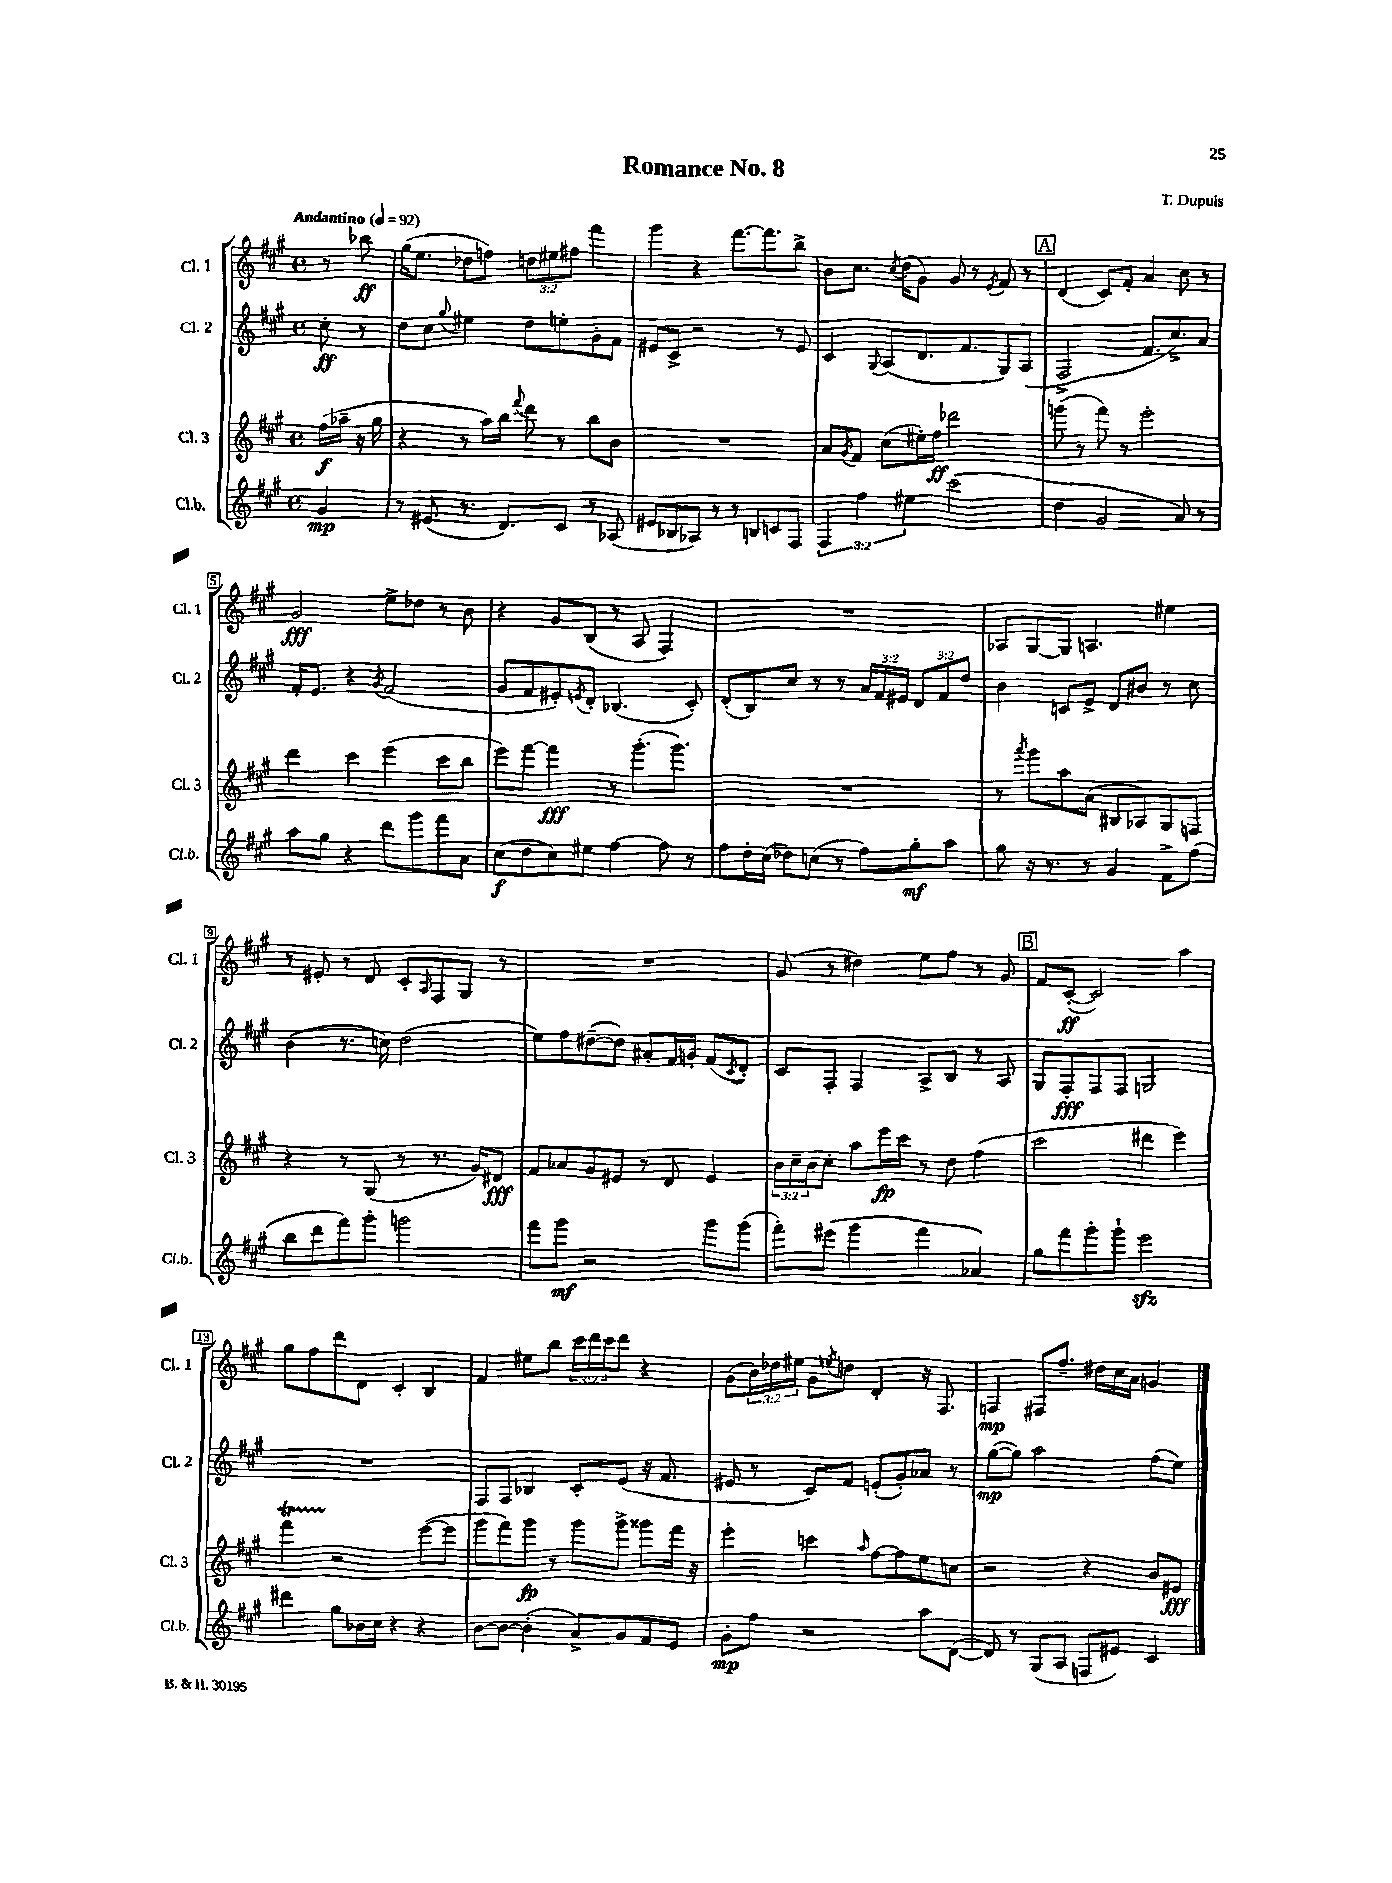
\header { title = "Romance No. 8" composer = "T. Dupuis" }
<<
\new StaffGroup <<
\new Staff = "s0" \with { instrumentName = "Cl. 1" shortInstrumentName = "Cl. 1" } {
    \clef treble \key a \major \defaultTimeSignature \time 4/4 \override Staff.TupletNumber.text = #tuplet-number::calc-fraction-text \partial 4 \tempo "Andantino" 4 = 92
    r8 bes''8\ff |
    gis''16( e''8. des''8 f''8) \tuplet 3/2 { d''8 eis''8 fis''8 } fis'''4 |
    gis'''4 r4 fis'''8.~ fis'''8. b''8-> |
    b'8 cis''8. \acciaccatura { cis''8 } d''16( gis'8) gis'8 r8 \acciaccatura { e'8 } fis'8 r8 |
    \mark \markup { \box "A" } d'4( cis'8) fis'8-. a'4 cis''8 r8 |
    gis'2\fff e''8-> des''8 r8 b'8 |
    r4 gis'8 b8( r8 a8 fis4) |
    R1 |
    aes8 gis8~ gis8 a4. eis''4 |
    r8 eis'8-. r8 d'8 cis'8-. \grace { a16 } fis8 gis8 r8 |
    R1 |
    gis'8( r8 dis''4) e''8 fis''8 r8 gis'8 |
    \mark \markup { \box "B" } fis'8 cis'8~-.\ff( cis'2) a''4 |
    gis''8 fis''8 d'''8 d'8 cis'4-. b4 |
    fis'4 eis''8 b''8 \tuplet 3/2 { cis'''16 d'''16 cis'''16 } d'''8 r4 |
    gis'8( \tuplet 3/2 { b'16) des''16 eis''16 } gis'8 \acciaccatura { e''8 } d''8 d'4-. r16 fis8. |
    f4\mp fis8 fis''8.-- dis''16 cis''16 a'16 g'4 \bar "|." |
}
\new Staff = "s1" \with { instrumentName = "Cl. 2" shortInstrumentName = "Cl. 2" } {
    \clef treble \key a \major \defaultTimeSignature \time 4/4 \override Staff.TupletNumber.text = #tuplet-number::calc-fraction-text \partial 4
    cis''8-.\ff r8 |
    d''8 cis''8 \appoggiatura { gis''8 } eis''4 d''8 e''8-. gis'8-. fis'8 |
    eis'8 cis'8-> r2 r8 eis'8 |
    cis'4 \appoggiatura { gis8 } a8( d'8. fis'8. gis8) a8( |
    \mark \markup { \box "A" } fis2-> fis'8. cis''8.->) a'8 |
    fis'16-. e'8. r4 \acciaccatura { gis'8 } fis'2( |
    gis'8 fis'8 eis'8-.) \acciaccatura { e'8 } d'8-. bes4.( cis'8-.) |
    d'8-.( b8) cis''8 r8 r8 \tuplet 3/2 { a'16 fis'16 eis'16 } \tuplet 3/2 { d'8 fis'8 d''8 } |
    b'4 c'8 e'8-> d'8 bis'8 r8 cis''8 |
    b'4( r8. c''16) d''2( |
    e''8) fis''8 dis''8~--( dis''8) ais'8-. fis'16 g'16-. fis'8( \acciaccatura { cis'8 } d'8-.) |
    cis'8 fis8-. fis4 a8-> b8 r8 a8 |
    \mark \markup { \box "B" } gis8 fis8-.\fff fis8 fis8 g2 |
    R1 |
    fis8 fis8 bes4 cis'8-. e'8( r16 fis'8. |
    eis'8 r8 cis'8) fis'8 e'8-.( gis'8-.) aes'8 r8 |
    gis''8~\mp( gis''8) a''2 fis''8( e''8) \bar "|." |
}
\new Staff = "s2" \with { instrumentName = "Cl. 3" shortInstrumentName = "Cl. 3" } {
    \clef treble \key a \major \defaultTimeSignature \time 4/4 \override Staff.TupletNumber.text = #tuplet-number::calc-fraction-text \partial 4
    fis''16\f( aes''16-- r16 gis''16 |
    r4 r8 a''16) b''16 \appoggiatura { fis'''8 } d'''8 r8 b''8 b'8 |
    R1 |
    a'8 \acciaccatura { gis'8 } fis'8 cis''8( eis''16-.) fis''16\ff des'''2 |
    \mark \markup { \box "A" } g'''8( r8 fis'''8) r8 e'''2-. |
    d'''4 cis'''4 e'''4( cis'''8 b''8 |
    e'''8) fis'''8~ fis'''4\fff r8 gis'''8.-.( gis'''8.) |
    R1 |
    r8 \acciaccatura { a'''8 } gis'''8 a''8 a'8( bis8 aes8) gis8 f8 |
    r4 r8 gis8( r8 r8. gis'16) dis'8\fff |
    fis'8 aes'8 gis'8 eis'8 r8 d'8 eis'4 |
    \tuplet 3/2 { b'16 cis''16-- b'16 } cis''8-. a''8 e'''16\fp cis'''16 r8 d''8 fis''4( |
    \mark \markup { \box "B" } cis'''2 dis'''4 e'''4) |
    fis'''4\startTrillSpan r2\stopTrillSpan e'''8~( e'''8 |
    gis'''8 fis'''8) gis'''8\fp r8 gis'''8 gis'''8-> gisis'''8 fis'''16 r16 |
    e'''4-. c'''4 \grace { a''16 } fis''8~ fis''8 e''8 c''8 |
    r2 r4 b'8 eis'8\fff \bar "|." |
}
\new Staff = "s3" \with { instrumentName = "Cl.b." shortInstrumentName = "Cl.b." } {
    \clef treble \key a \major \defaultTimeSignature \time 4/4 \override Staff.TupletNumber.text = #tuplet-number::calc-fraction-text \partial 4
    gis'4\mp |
    r8 eis'8( r8. d'8.) cis'8 r8 aes8( |
    eis'8 bes8 aes8) r8 r8 b8 c'8 fis8 |
    \tuplet 3/2 { fis4 fis''4 eis''4 } cis'''2( |
    \mark \markup { \box "A" } d''4 gis'2 a'8) r8 |
    a''8 gis''8 r4 d'''8 gis'''8 fis'''8 a'8 |
    cis''8\f( d''8 cis''8) eis''8 fis''4~ fis''8 r8 |
    fis''8 d''16-. cis''16( des''8) c''8( r8 fis''8) gis''8-.\mf a''8 |
    gis''8 r16 r8. r8 gis'4 fis'8-> fis''8( |
    b''8 d'''8 fis'''8) gis'''8-. g'''2 |
    fis'''8 gis'''8\mf r2 gis'''8 gis'''8( |
    fis'''8-.) eis'''8( gis'''4 fis'''4 aes'4) |
    \mark \markup { \box "B" } gis''8 fis'''8 gis'''8-. gis'''8-! e'''2\sfz |
    dis'''4 gis''8 bes'16 cis''16 r4 r4 |
    b'8~ b'8~ b'4-.( a'8->) gis'8 fis'8 e'8 |
    gis'8-.\mp fis''8 r2 a''8 d'8~( |
    d'8) r8 gis8( a8 f8 eis'8) cis'4 \bar "|." |
}
>>
>>
\layout { \context { \Score \override BarNumber.stencil = #(make-stencil-boxer 0.1 0.3 ly:text-interface::print) } }
